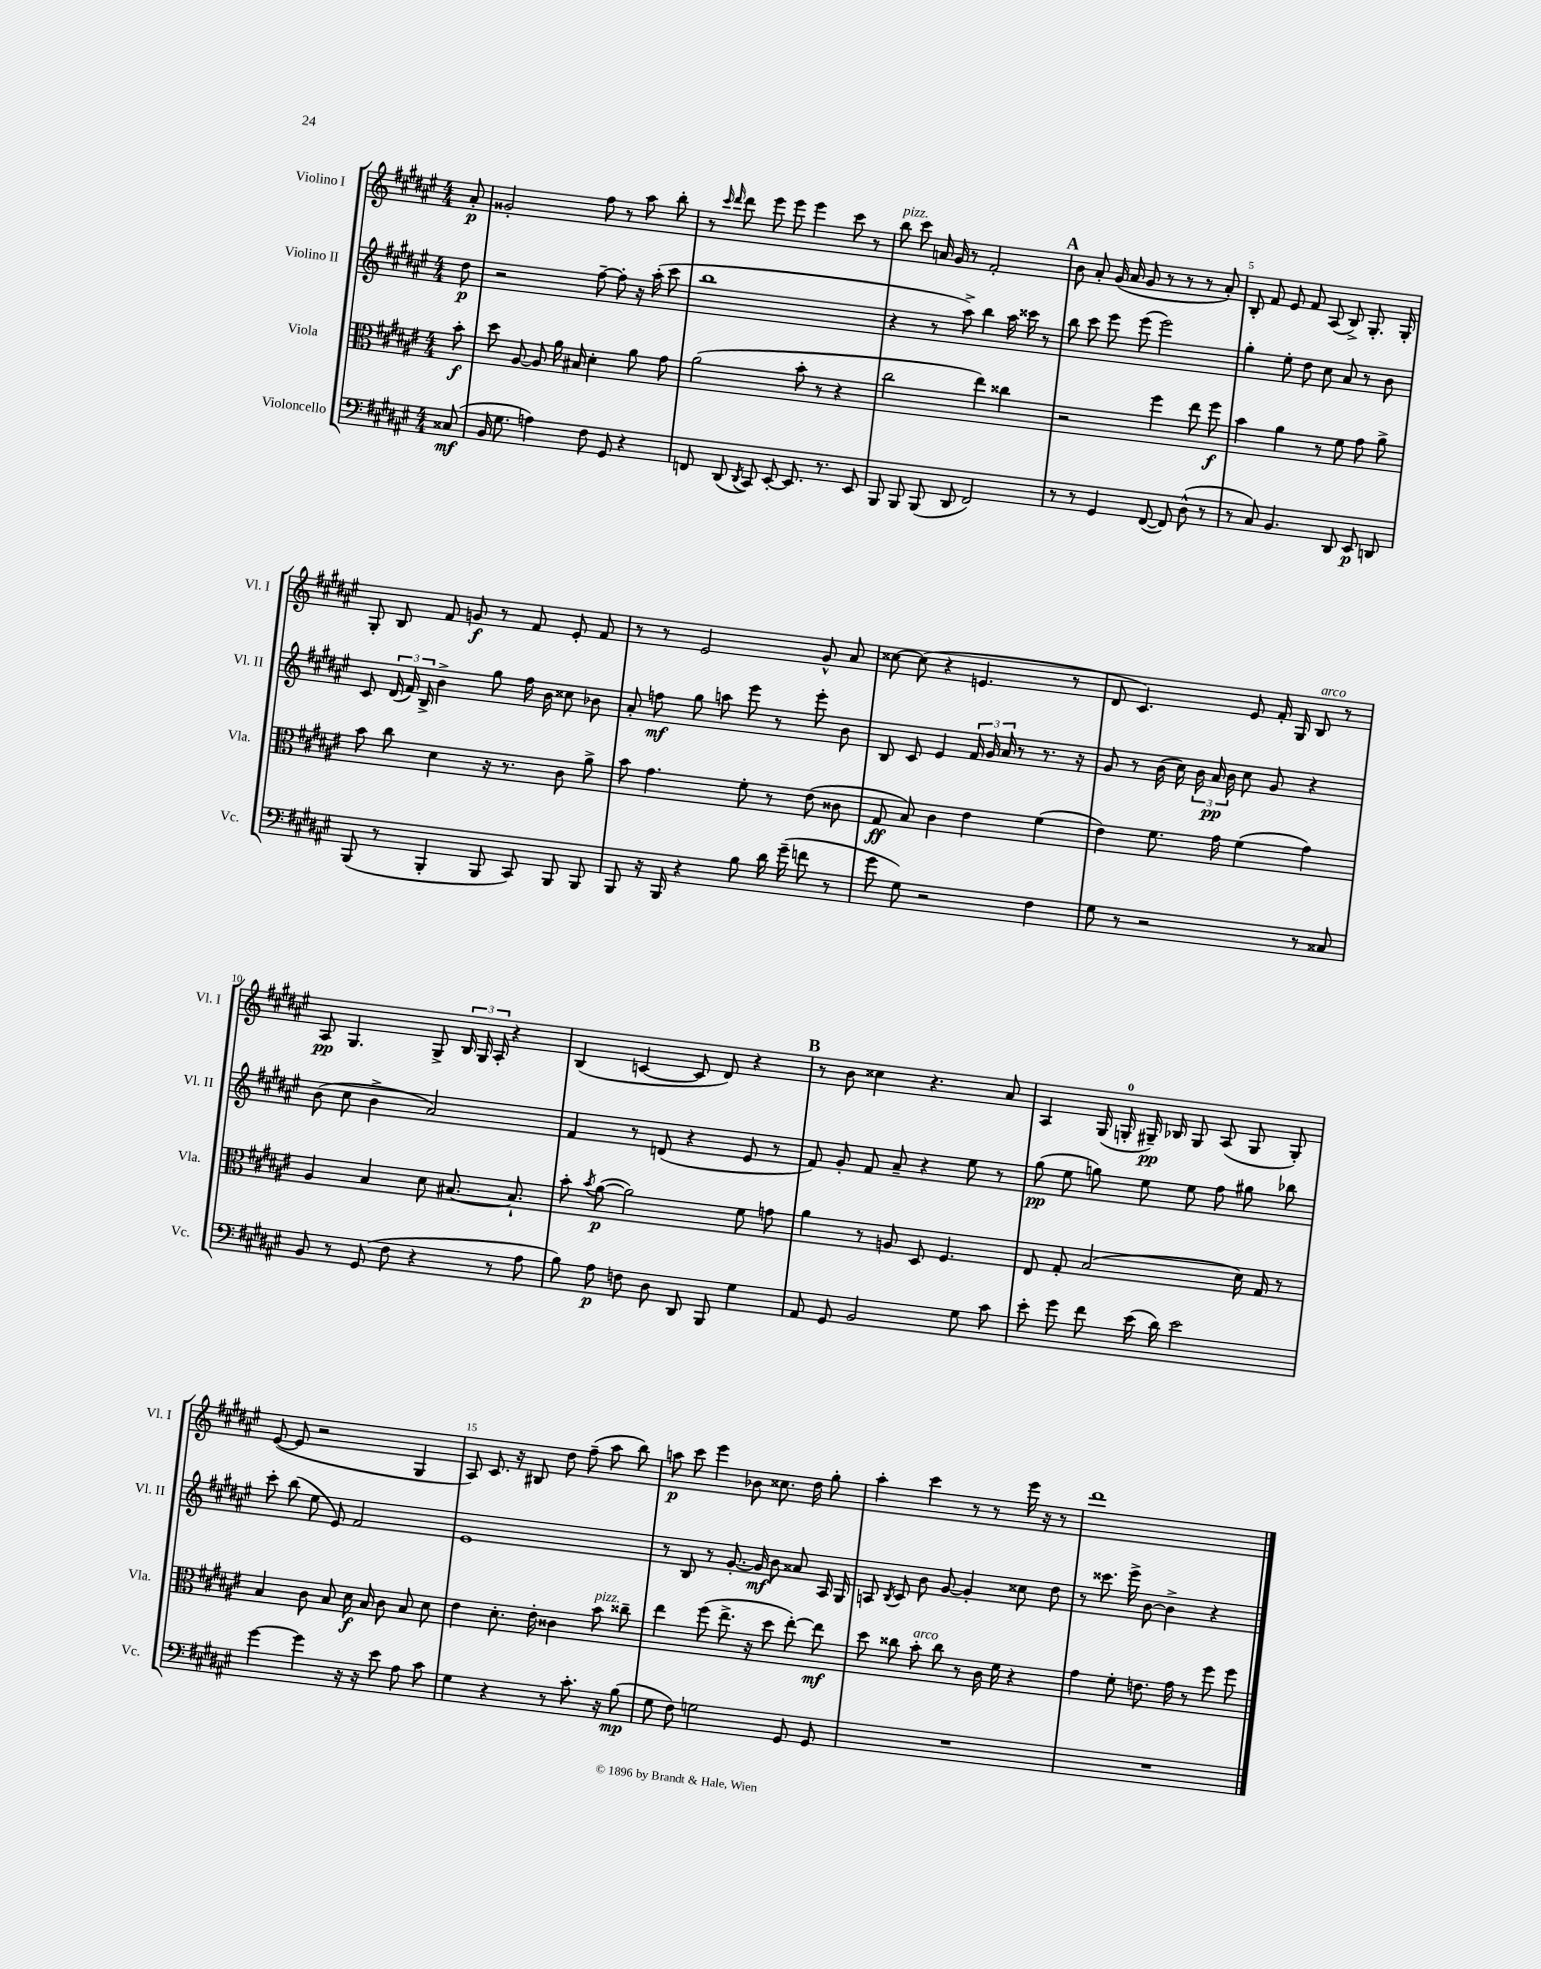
<<
\new StaffGroup <<
\new Staff = "s0" \with { instrumentName = "Violino I" shortInstrumentName = "Vl. I" } {
    \clef treble \key fis \major \numericTimeSignature \time 4/4 \partial 8
    \autoBeamOff ais'8-.\p |
    gisis'2-. fis''8 r8 ais''8 b''8-. |
    r8 \grace { cis'''16 dis'''16 } dis'''8 eis'''8 eis'''8 eis'''4 cis'''8 r8 |
    b''8^\markup { \italic "pizz." } cis'''8 a'16 gis'16 r8 fis'2-. |
    \mark \markup { \bold "A" } b'8 ais'8-. gis'16( ais'16 gis'8 r8 r8 r8 ais'8-.) |
    b8-. fis'8 eis'8 fis'8 ais8( b8->) gis8.-. gis16-. |
    gis8-. b8 fis'8 g'8\f r8 fis'8 eis'8-. fis'8 |
    r8 r8 eis'2 gis'8-^ ais'8 |
    cisis''8~ cisis''8( r4 e'4. r8 |
    dis'8 cis'4.) eis'8 fis'16-. gis16 b8^\markup { \italic "arco" } r8 |
    ais8\pp gis4. gis8-> \tuplet 3/2 { b16 gis16 ais16-. } r4 |
    b4( c'4~ c'8 dis'8) r4 |
    \mark \markup { \bold "B" } r8 b'8 cisis''4 r4. ais'8 |
    ais4 gis16( g16-0-. gis16--\pp) bes16 gis8 ais8( gis8 gis8-.) |
    eis'8~( eis'8 r2 gis4 |
    ais8) cis'8. r16 bis8 dis''8 fis''8--( ais''8 b''8) |
    a''8\p cis'''8 eis'''4 bes'8 cisis''8. dis''16 gis''8-. |
    ais''4-. cis'''4 r8 r8 eis'''16 r16 r8 |
    dis'''1 \bar "|." |
}
\new Staff = "s1" \with { instrumentName = "Violino II" shortInstrumentName = "Vl. II" } {
    \clef treble \key fis \major \numericTimeSignature \time 4/4 \partial 8
    \autoBeamOff dis''8\p |
    r2 fis''8~-- fis''8-. r16 ais''16-.( cis'''8 |
    b''1 |
    r4 r8 ais''8->) b''4 ais''16 cisis'''16 r8 |
    \mark \markup { \bold "A" } b''8 cis'''8 eis'''8 eis'''8( eis'''2) |
    gis''4-. eis''8-. dis''8 cis''8 ais'8 r8 b'8 |
    cis'8 \tuplet 3/2 { dis'16( fis'16) b16-> } b'4-> gis''8 fis''16 b'16 cisis''8 bes'8 |
    ais'8-. f''8\mf gis''8 a''8 eis'''8 r8 eis'''8-. b'8 |
    b8 cis'8 eis'4 \tuplet 3/2 { fis'16 gis'16 ais'16 } r8 r8. r16 |
    gis'8 r8 b'16( cis''16) \tuplet 3/2 { b'16 ais'16\pp b'16 } cis''8 gis'8 r4 |
    b'8( cis''8 b'4-> ais'2) |
    fis'4 r8 d'8( r4 eis'8 r8 |
    \mark \markup { \bold "B" } fis'8) gis'8-. fis'8 ais'8-- r4 eis''8 r8 |
    gis''8\pp( eis''8 g''8) eis''8 eis''8 fis''8 gis''8 bes''8 |
    cis'''8-. b''8( eis''8 eis'8) fis'2 |
    eis'1 |
    r8 b8 r8 gis'8.~-. gis'16\mf b'8 aisis'8 ais16 gis16 |
    a8 \acciaccatura { b8 } cis'8 b'8 gis'8~ gis'4-. cisis''8 dis''8 |
    r8 cisis'''8. eis'''16-> b'8~ b'4-> r4 \bar "|." |
}
\new Staff = "s2" \with { instrumentName = "Viola" shortInstrumentName = "Vla." } {
    \clef alto \key fis \major \numericTimeSignature \time 4/4 \partial 8
    \autoBeamOff b'8-.\f |
    dis''8 ais8~ ais8 ais'16 bis16 dis'4-. ais'8 gis'8 |
    ais'2( b'8-. r8 r4 |
    cis''2 eis''4) cisis''4 |
    \mark \markup { \bold "A" } r2 fis''4 eis''8 fis''8\f |
    b'4 ais'4 r8 fis'8 gis'8 ais'8-> |
    b'8 cis''8 dis'4 r16 r8. cis'8 ais'8-> |
    b'8 gis'4. fis'8-. r8 eis'8( cisis'8 |
    gis8\ff b8) cis'4 eis'4 fis'4( |
    eis'4) fis'8. gis'16 fis'4( gis'4) |
    ais4 b4 dis'8 bis8.~ bis8.-! |
    b'8-. \acciaccatura { b'8 } ais'8~\p( ais'2) fis'8 g'8 |
    \mark \markup { \bold "B" } ais'4 r8 a8 dis8 fis4. |
    eis8 gis8-. b2( dis'16) gis16 r8 |
    b4 cis'8 b8 dis'16\f b16 cis'8 b8 dis'8 |
    eis'4 dis'8.-. eis'16-. cisis'4 b'8^\markup { \italic "pizz." } cisis''8-- |
    eis''4 fis''8( eis''8.-> r16 dis''8 eis''8~-.) eis''8\mf |
    dis''8 cisis''8 b'8-.^\markup { \italic "arco" } cisis''8 r8 cis'16 fis'16 r4 |
    gis'4 fis'8-. e'8. gis'16 r8 fis''8 fis''8 \bar "|." |
}
\new Staff = "s3" \with { instrumentName = "Violoncello" shortInstrumentName = "Vc." } {
    \clef bass \key fis \major \numericTimeSignature \time 4/4 \partial 8
    \autoBeamOff cisis8\mf( |
    b,16 gis8. a4) fis8 gis,8 r4 |
    f,8 dis,8( \acciaccatura { dis,8 } cis,8) eis,8~-. eis,8. r8. eis,8 |
    b,,8 b,,8 b,,8( dis,8 fis,2) |
    \mark \markup { \bold "A" } r8 r8 gis,4 fis,8~( fis,8) dis8-^( r8 |
    r8 cis8) b,4. dis,8 eis,8\p d,8 |
    b,,8( r8 b,,4-. b,,8 cis,8) b,,8 b,,8 |
    b,,8 r16 b,,16 r4 b8 dis'16 gis'16--( f'8 r8 |
    gis'8 gis8) r2 fis4 |
    gis8 r8 r2 r8 cisis8 |
    b,8 r8 gis,8( fis8 r4 r8 ais8 |
    b8) ais8\p f8 dis8 dis,8 b,,8 gis4 |
    \mark \markup { \bold "B" } ais,8 gis,8 b,2 gis8 cis'8 |
    eis'8-. gis'8 fis'8 eis'16( dis'16) eis'2 |
    gis'4~ gis'4 r16 r16 eis'8 ais8 cis'8 |
    gis4 r4 r8 cis'8.-. r16 b8\mp( |
    gis8 fis8) g2 gis,8 gis,8 |
    R1 |
    R1 \bar "|." |
}
>>
>>
\layout { \context { \Score \override BarNumber.break-visibility = ##(#f #t #t) barNumberVisibility = #(every-nth-bar-number-visible 5) } }
